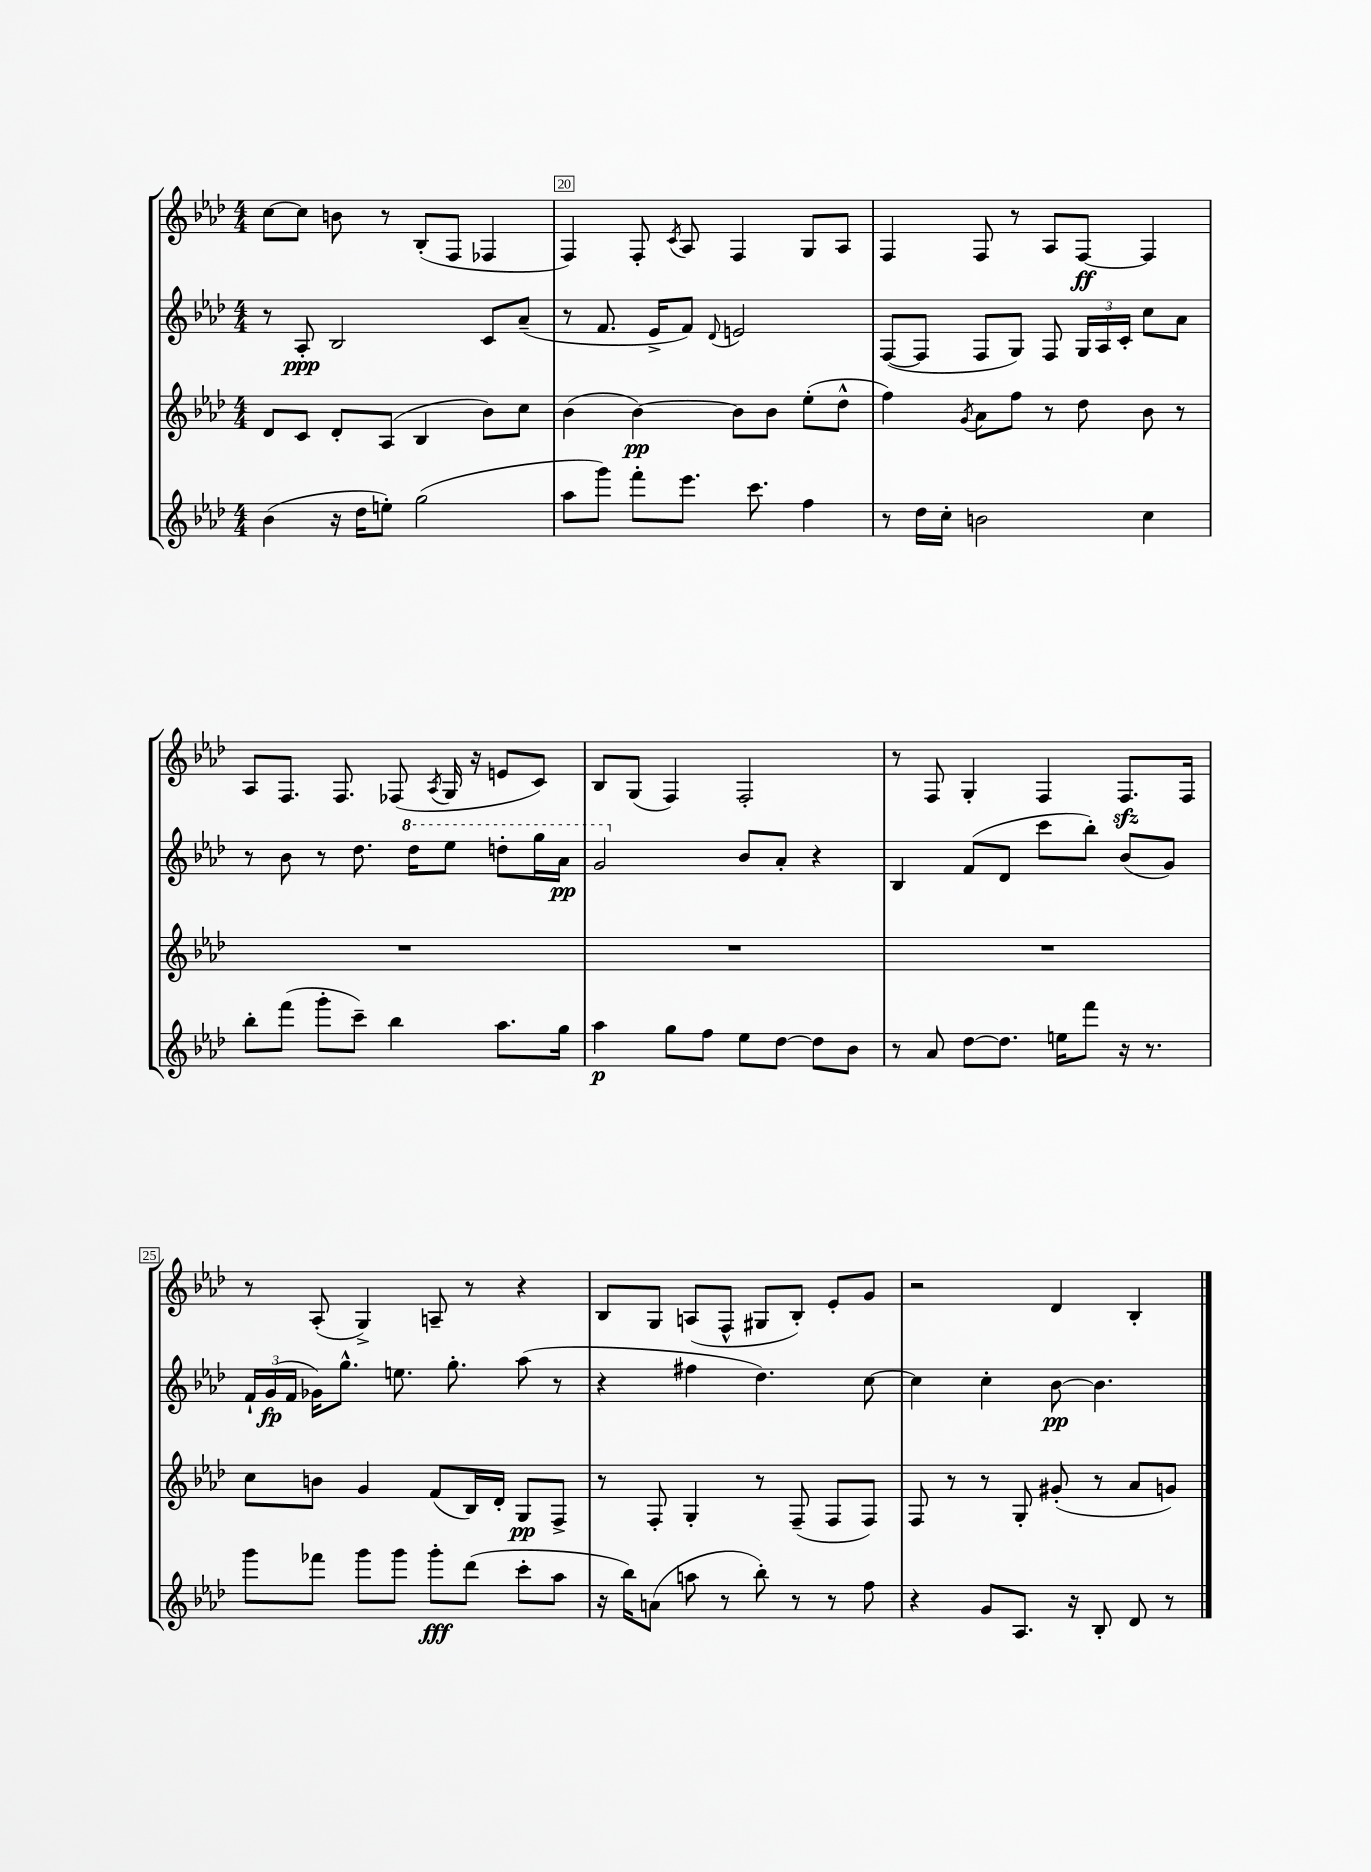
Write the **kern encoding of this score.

**kern	**dynam	**kern	**dynam	**kern	**dynam	**kern	**dynam
*part4	*part4	*part3	*part3	*part2	*part2	*part1	*part1
*staff4	*staff4	*staff3	*staff3	*staff2	*staff2	*staff1	*staff1
*clefG2	*	*clefG2	*	*clefG2	*	*clefG2	*
*k[b-e-a-d-]	*	*k[b-e-a-d-]	*	*k[b-e-a-d-]	*	*k[b-e-a-d-]	*
*M4/4	*	*M4/4	*	*M4/4	*	*M4/4	*
=19	=19	=19	=19	=19	=19	=19	=19
(4b-\	.	8d-/L	.	8r	.	[8cc\L	.
.	.	8c/J	.	8A-'/	ppp	8cc\J]	.
16r	.	8d-'/L	.	2B-/	.	8bn\	.
16dd-\KL	.	.	.	.	.	.	.
8een'\J)	.	(8A-/J	.	.	.	8r	.
(2gg\	.	4B-/	.	.	.	(8B-'/L	.
.	.	.	.	.	.	8F/J	.
.	.	8b-\L)	.	8c/L	.	4F-X/	.
.	.	8cc\J	.	(8a-~/J	.	.	.
=20	=20	=20	=20	=20	=20	=20	=20
8aa-\L	.	(4b-\	.	8r	.	4F/)	.
8ggg\J)	.	.	.	8.f/	.	.	.
8fff'\L	.	[4b-\)	pp	.	.	8F'/	.
.	.	.	.	16e-^/KL	.	.	.
.	.	.	.	.	.	8qc/	.
8.eee-\J	.	.	.	8f/J)	.	8A-/	.
.	.	.	.	8qqd-/	.	.	.
.	.	8b-\L]	.	2en/	.	4F/	.
8.ccc\	.	.	.	.	.	.	.
.	.	8b-\J	.	.	.	.	.
4ff\	.	(8ee-'\L	.	.	.	8G/L	.
.	.	8dd-^^\J	.	.	.	8A-/J	.
=21	=21	=21	=21	=21	=21	=21	=21
8r	.	4ff\)	.	([8F/L	.	4F/	.
16dd-\LL	.	.	.	8F/J]	.	.	.
16cc'\JJ	.	.	.	.	.	.	.
.	.	8qg/	.	.	.	.	.
2bn\	.	8a-\L	.	8F/L	.	8F/	.
.	.	8ff\J	.	8G/J)	.	8r	.
.	.	8r	.	8F/	.	8A-/L	.
.	.	8dd-\	.	24G/LL	.	[8F/J	ff
.	.	.	.	24A-/	.	.	.
.	.	.	.	24c'/JJ	.	.	.
4cc\	.	8b-\	.	8cc\L	.	4F/]	.
.	.	8r	.	8a-\J	.	.	.
!!LO:LB:g=z
=22	=22	=22	=22	=22	=22	=22	=22
8bb-'\L	.	1r	.	8r	.	8A-/L	.
(8fff\J	.	.	.	8b-\	.	8.F/J	.
8ggg'\L	.	.	.	8r	.	.	.
.	.	.	.	.	.	8.F/	.
8ccc~\J)	.	.	.	8.dd-\	.	.	.
4bb-\	.	.	.	.	.	(8F-X/	.
*	*	*	*	*8va	*	*	*
.	.	.	.	16ddd-\KL	.	.	.
.	.	.	.	.	.	8qA-/	.
.	.	.	.	8eee-\J	.	16G/	.
.	.	.	.	.	.	16r	.
8.aa-\L	.	.	.	8dddn'\L	.	8en/L	.
.	.	.	.	16ggg\L	.	8c/J)	.
16gg\Jk	.	.	.	16aa-\JJ	pp	.	.
=23	=23	=23	=23	=23	=23	=23	=23
4aa-\	p	1r	.	2gg/	.	8B-/L	.
.	.	.	.	.	.	(8G/J	.
8gg\L	.	.	.	.	.	4F/)	.
8ff\J	.	.	.	.	.	.	.
*	*	*	*	*X8va	*	*	*
8ee-\L	.	.	.	8b-/L	.	2F'/	.
[8dd-\J	.	.	.	8a-'/J	.	.	.
8dd-\L]	.	.	.	4r	.	.	.
8b-\J	.	.	.	.	.	.	.
=24	=24	=24	=24	=24	=24	=24	=24
8r	.	1r	.	4B-/	.	8r	.
8a-/	.	.	.	.	.	8F/	.
[8dd-\L	.	.	.	(8f/L	.	4G'/	.
8.dd-\J]	.	.	.	8d-/J	.	.	.
.	.	.	.	8ccc\L	.	4F/	.
16een\KL	.	.	.	.	.	.	.
8fff\J	.	.	.	8bb-'\J)	.	.	.
16r	.	.	.	(8b-/L	.	8.Fzz/L	.
8.r	.	.	.	.	.	.	.
.	.	.	.	8g/J)	.	.	.
.	.	.	.	.	.	16F/Jk	.
!!LO:LB:g=z
=25	=25	=25	=25	=25	=25	=25	=25
8ggg\L	.	8cc\L	.	24f`/LL	.	8r	.
.	.	.	.	(24g/	fp	.	.
.	.	.	.	24f/JJ	.	.	.
8fff-X\J	.	8bn\J	.	16g-X\KL)	.	(8A-'/	.
.	.	.	.	8.gg^^\J	.	.	.
8ggg\L	.	4g/	.	.	.	4G^/)	.
8ggg\J	.	.	.	8.een\	.	.	.
8ggg'\L	fff	(8f/L	.	.	.	8An~/	.
.	.	.	.	8.gg'\	.	.	.
(8ddd-\J	.	16B-/L)	.	.	.	8r	.
.	.	16d-'/JJ	.	.	.	.	.
8ccc'\L	.	8G/L	pp	(8aa-\	.	4r	.
8aa-\J	.	8F^/J	.	8r	.	.	.
=26	=26	=26	=26	=26	=26	=26	=26
16r	.	8r	.	4r	.	8B-/L	.
16bb-\KL)	.	.	.	.	.	.	.
(8an\J	.	8F'/	.	.	.	8G/J	.
8aan\	.	4G'/	.	4ff#X\	.	(8An/L	.
8r	.	.	.	.	.	8F^^/J	.
8bb-'\)	.	8r	.	4.dd-\)	.	8G#X/L	.
8r	.	(8F~/	.	.	.	8B-'/J)	.
8r	.	8F/L	.	.	.	8e-'/L	.
8ff\	.	8F/J)	.	[8cc\	.	8g/J	.
=27	=27	=27	=27	=27	=27	=27	=27
4r	.	8F/	.	4cc\]	.	2r	.
.	.	8r	.	.	.	.	.
8g/L	.	8r	.	4cc'\	.	.	.
8.A-/J	.	8G'/	.	.	.	.	.
.	.	(8g#X'/	.	[8b-\	pp	4d-/	.
16r	.	.	.	.	.	.	.
8B-'/	.	8r	.	4.b-\]	.	.	.
8d-/	.	8a-/L	.	.	.	4B-'/	.
8r	.	8gn/J)	.	.	.	.	.
==	==	==	==	==	==	==	==
*-	*-	*-	*-	*-	*-	*-	*-
